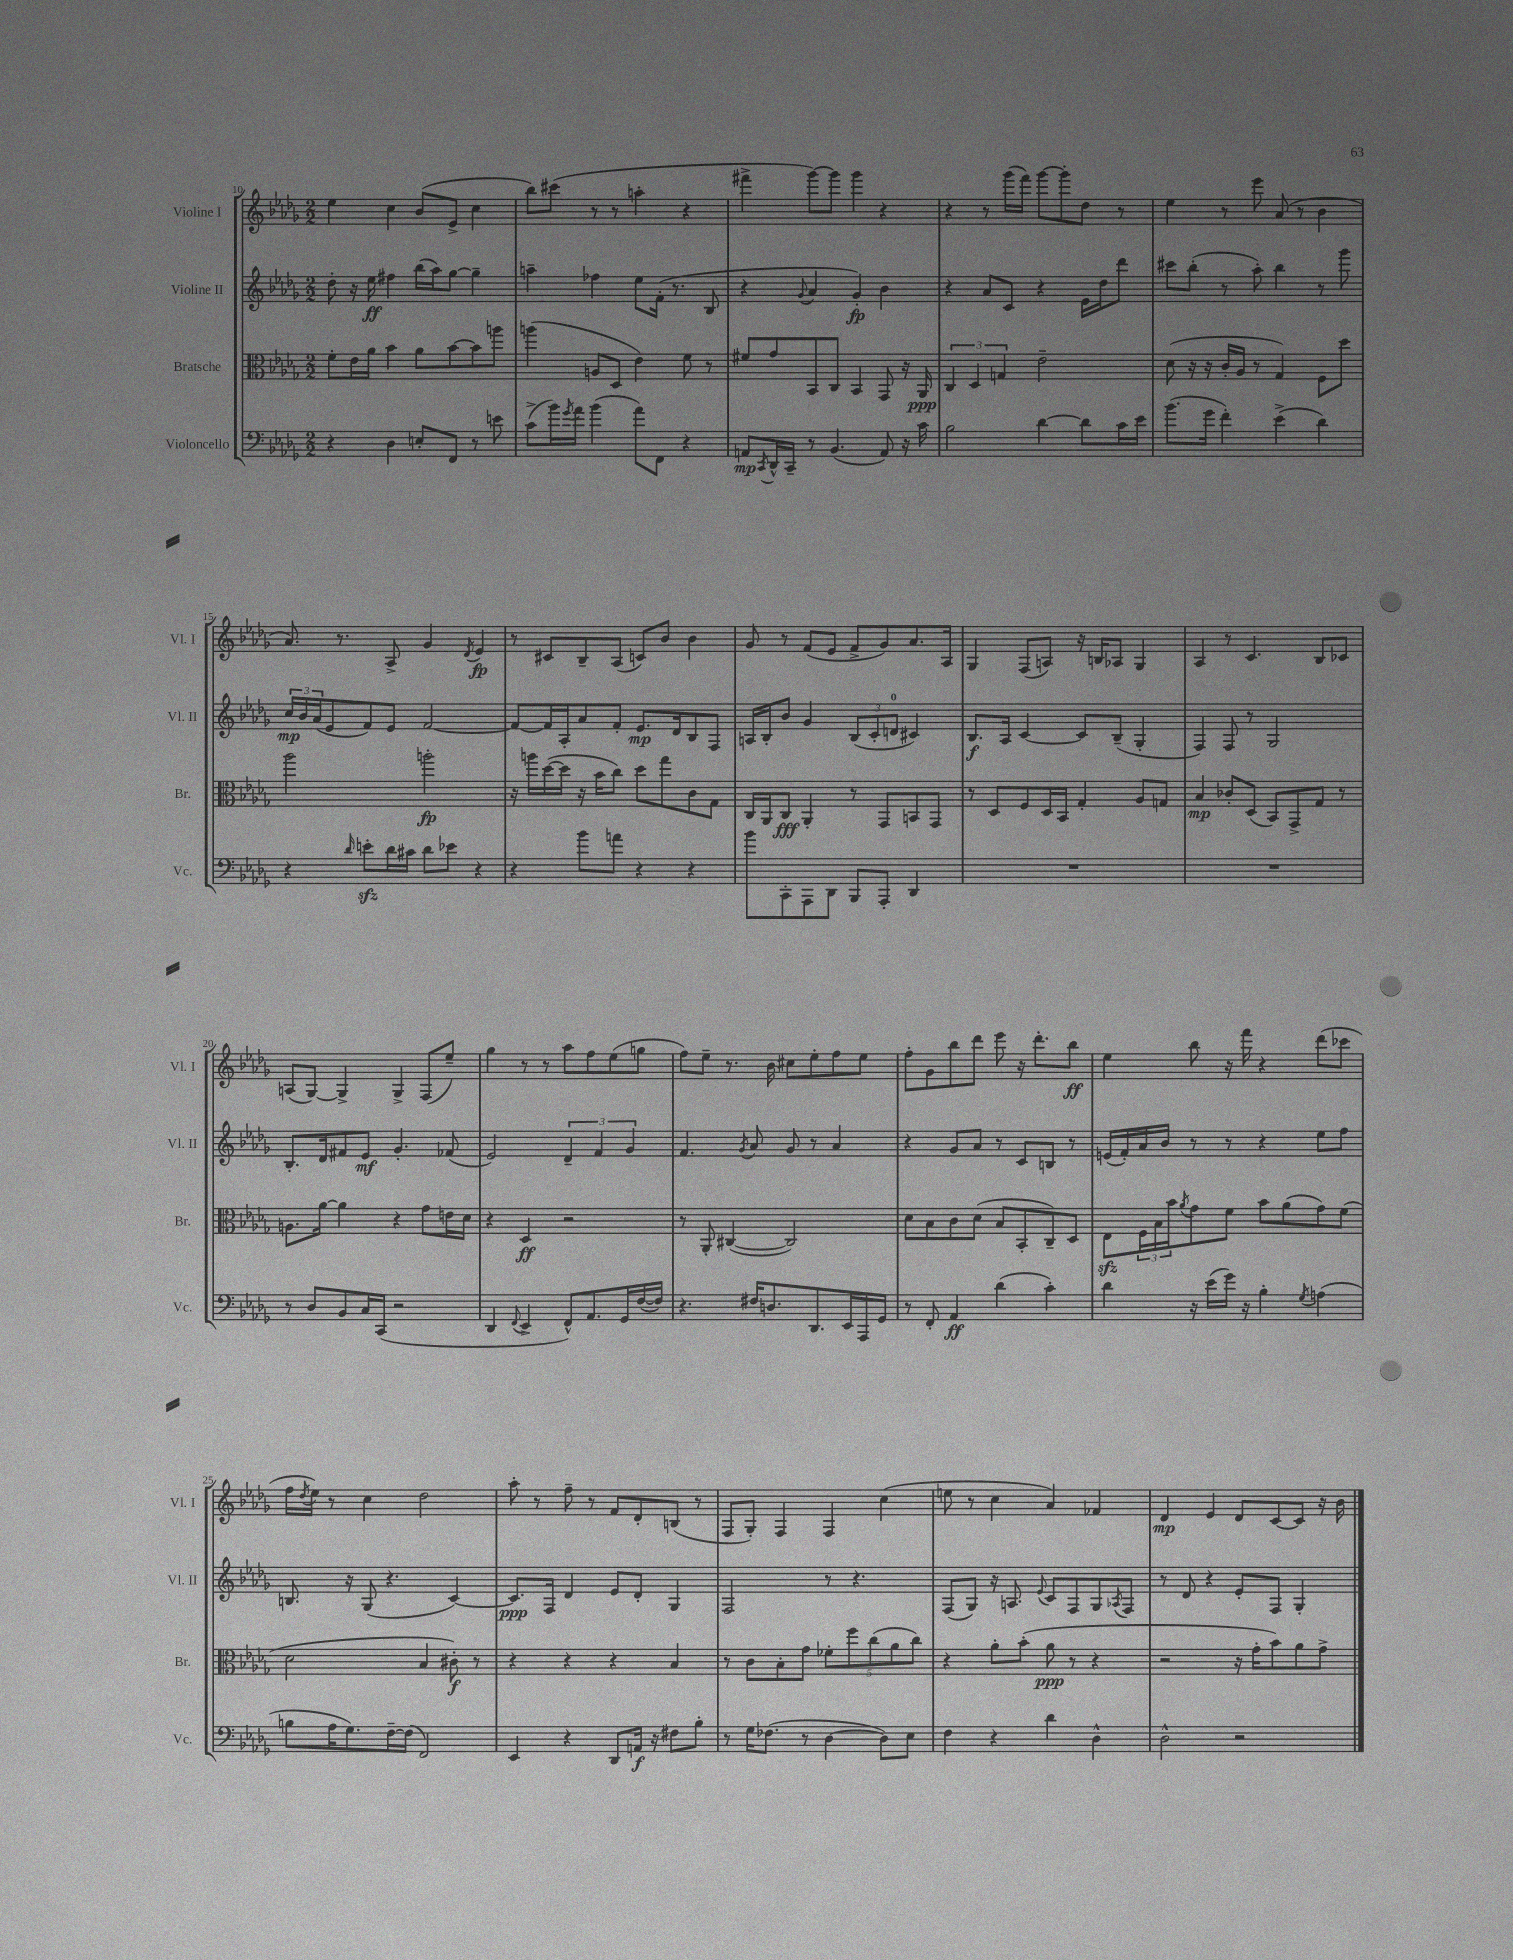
<<
\new StaffGroup <<
\new Staff = "s0" \with { instrumentName = "Violine I" shortInstrumentName = "Vl. I" } {
    \clef treble \key des \major \numericTimeSignature \time 2/2
    ees''4 c''4 bes'8( ees'8-> c''4 |
    bes''8) cis'''8( r8 r8 a''4-. r4 |
    fis'''4-> ges'''8~) ges'''8 ges'''4 r4 |
    r4 r8 ges'''16( f'''16) ges'''8~ ges'''8-. des''8 r8 |
    ees''4 r8 ees'''8 aes'8( r8 bes'4 |
    aes'8.) r8. aes8-> ges'4 \acciaccatura { des'8 } ees'4\fp |
    r8 cis'8 bes8-- aes8( c'8) bes'8 bes'4 |
    ges'8 r8 f'8( ees'8 f'8-> ges'8) aes'8. aes16 |
    ges4 f8( a8) r16 b16 aes8 ges4 |
    aes4 r8 c'4. bes8 ces'8 |
    a8( ges8~) ges4-> ges4-> f8( ees''8--) |
    ges''4 r8 r8 aes''8 f''8 ees''8( g''8 |
    f''8) ees''8-- r8. bes'16 cis''8 ees''8-. f''8 ees''8 |
    f''8-. ges'8 bes''8 des'''8 ees'''8 r16 des'''8.-. bes''8\ff |
    ees''4 bes''8 r16 f'''16 r4 des'''8( ces'''8 |
    f''16 \acciaccatura { des''8 } ees''16) r8 c''4 des''2 |
    aes''8-. r8 f''8-- r8 f'8 des'8-. b8( r8 |
    f8 ges8-.) f4 f4 c''4( |
    e''8 r8 c''4 aes'4) fes'4 |
    des'4\mp ees'4 des'8 c'8~ c'8 r16 bes'16 \bar "|." |
}
\new Staff = "s1" \with { instrumentName = "Violine II" shortInstrumentName = "Vl. II" } {
    \clef treble \key des \major \numericTimeSignature \time 2/2
    des''8-. r16 ees''16\ff fis''4 bes''16( aes''16) ges''8~ ges''4-- |
    a''4-- fes''4 ees''8 f'16-.( r8. bes8 |
    r4 \appoggiatura { ges'8 } aes'4 ges'4-.\fp) bes'4 |
    r4 aes'8 c'8 r4 ees'16 des''16 des'''8 |
    cis'''8 bes''8-.( r8 aes''8-.) bes''4 r8 ges'''8 |
    \tuplet 3/2 { c''16\mp bes'16 aes'16( } ees'8 f'8) ees'8 f'2~ |
    f'8~ f'16 aes16-. aes'8 f'8-. ees'8.\mp des'16 bes8 f8 |
    a16 bes16-. bes'8 ges'4 \tuplet 3/2 { bes8( c'8-. d'8-0 } cis'4) |
    bes8.\f aes16 c'4~ c'8 bes8--( ges4-. |
    f4) f8 r8 ges2 |
    bes8.-. des'16 fis'8 ees'8\mf ges'4.-. fes'8( |
    ees'2) \tuplet 3/2 { des'4-- f'4 ges'4 } |
    f'4. \acciaccatura { ges'8 } aes'8 ges'8 r8 aes'4 |
    r4 ges'8 aes'8 r8 c'8 b8 r8 |
    e'16( f'16-.) aes'16 bes'16 r8 r8 r4 ees''8 f''8 |
    b8. r16 ges8( r4. c'4~) |
    c'8.\ppp f16 des'4 ees'8 des'8-. ges4 |
    f2 r8 r4. |
    f8( ges8) r16 a8. \appoggiatura { ees'8 } c'8 f8 ges8 \acciaccatura { aes8 } f8 |
    r8 des'8 r4 ees'8-. f8 ges4-. \bar "|." |
}
\new Staff = "s2" \with { instrumentName = "Bratsche" shortInstrumentName = "Br." } {
    \clef alto \key des \major \numericTimeSignature \time 2/2
    f'8-. ees'16 aes'16 bes'4 aes'8 bes'8~ bes'8 a''8 |
    a''4( a8 des8 ees'4) f'8 r8 |
    fis'8 ges'8 bes,8 c8 bes,4 ges,8 r16 aes,16\ppp |
    \tuplet 3/2 { c4 des4 g4 } ees'2-- |
    des'8( r16 r16 c'16-. aes16 r8 ges4) f8 des''8 |
    aes''2 a''2-.\fp |
    r16 a''16 des''16~( des''16 r16 bes'16 c''8) des''8 ges''8 c'8 ges8 |
    c16 aes,16 c8\fff aes,4-. r8 ges,8 b,8 ges,8 |
    r8 des8 f8 des16 bes,16 ges4-. aes8 g8 |
    bes4\mp ces'8-. des8( bes,8) ges,8-> ges8 r8 |
    a8. aes'16~ aes'4 r4 ges'8 e'16 des'16 |
    r4 des4\ff r2 |
    r8 aes,8-. cis4~( cis2) |
    des'8 bes8 c'8 des'8( bes8 bes,8-. c8--) des8 |
    ees8\sfz \tuplet 3/2 { f16 bes16 bes'16 } \acciaccatura { aes'8 } ges'8 f'8 bes'8 aes'8( ges'8) f'8( |
    des'2 bes4 cis'8-.\f) r8 |
    r4 r4 r4 bes4 |
    r8 c'8 bes8-. ges'8 \tuplet 5/4 { fes'8-. f''8 c''8( aes'8 c''8) } |
    r4 aes'8-. bes'8-.( aes'8\ppp r8 r4 |
    r2 r16 ges'16-. bes'8) aes'8 ges'8-> \bar "|." |
}
\new Staff = "s3" \with { instrumentName = "Violoncello" shortInstrumentName = "Vc." } {
    \clef bass \key des \major \numericTimeSignature \time 2/2
    r4 des4 e8-. f,8 r8 e'8 |
    c'8->( bes'16) \acciaccatura { ges'8 } aes'16 bes'4( aes'8) f,8 r4 |
    a,8\mp \acciaccatura { c,8 } des,16-^ c,16-- r8 bes,4.( a,8) r16 c'16 |
    bes2 des'4~ des'8 c'16 ees'16 |
    bes'8.( ges'16 f'4-.) ees'4->( des'4) |
    r4 \grace { des'16 } e'8-.\sfz des'16 cis'16 des'8 ees'8 r4 |
    r4 bes'8 a'8 r4 r4 |
    bes'8 c,8-. aes,,8 des,8 bes,,8 aes,,8-. des,4 |
    R1 |
    R1 |
    r8 des8 bes,8 c16 c,16( r2 |
    des,4 \appoggiatura { f,8 } ees,4-> f,8-^) aes,8. ges,16 f16~( f16) |
    r4. fis16 d8. des,8. ees,16 aes,,16 ges,16 |
    r8 f,8-. aes,4\ff des'4( c'4-.) |
    des'4 r16 ees'16( ges'16) r16 bes4-. \acciaccatura { ges8 } a4( |
    b8 aes16 ges8.) f16~-- f16( f,2) |
    ees,4 r4 des,8 a,16\f r16 fis8 bes8-. |
    r8 ges16 fes8.( r8 des4~ des8) ees8 |
    f4 r4 des'4 des4-^ |
    des2-^ r2 \bar "|." |
}
>>
>>
\layout { \context { \Score currentBarNumber = #10 } }
